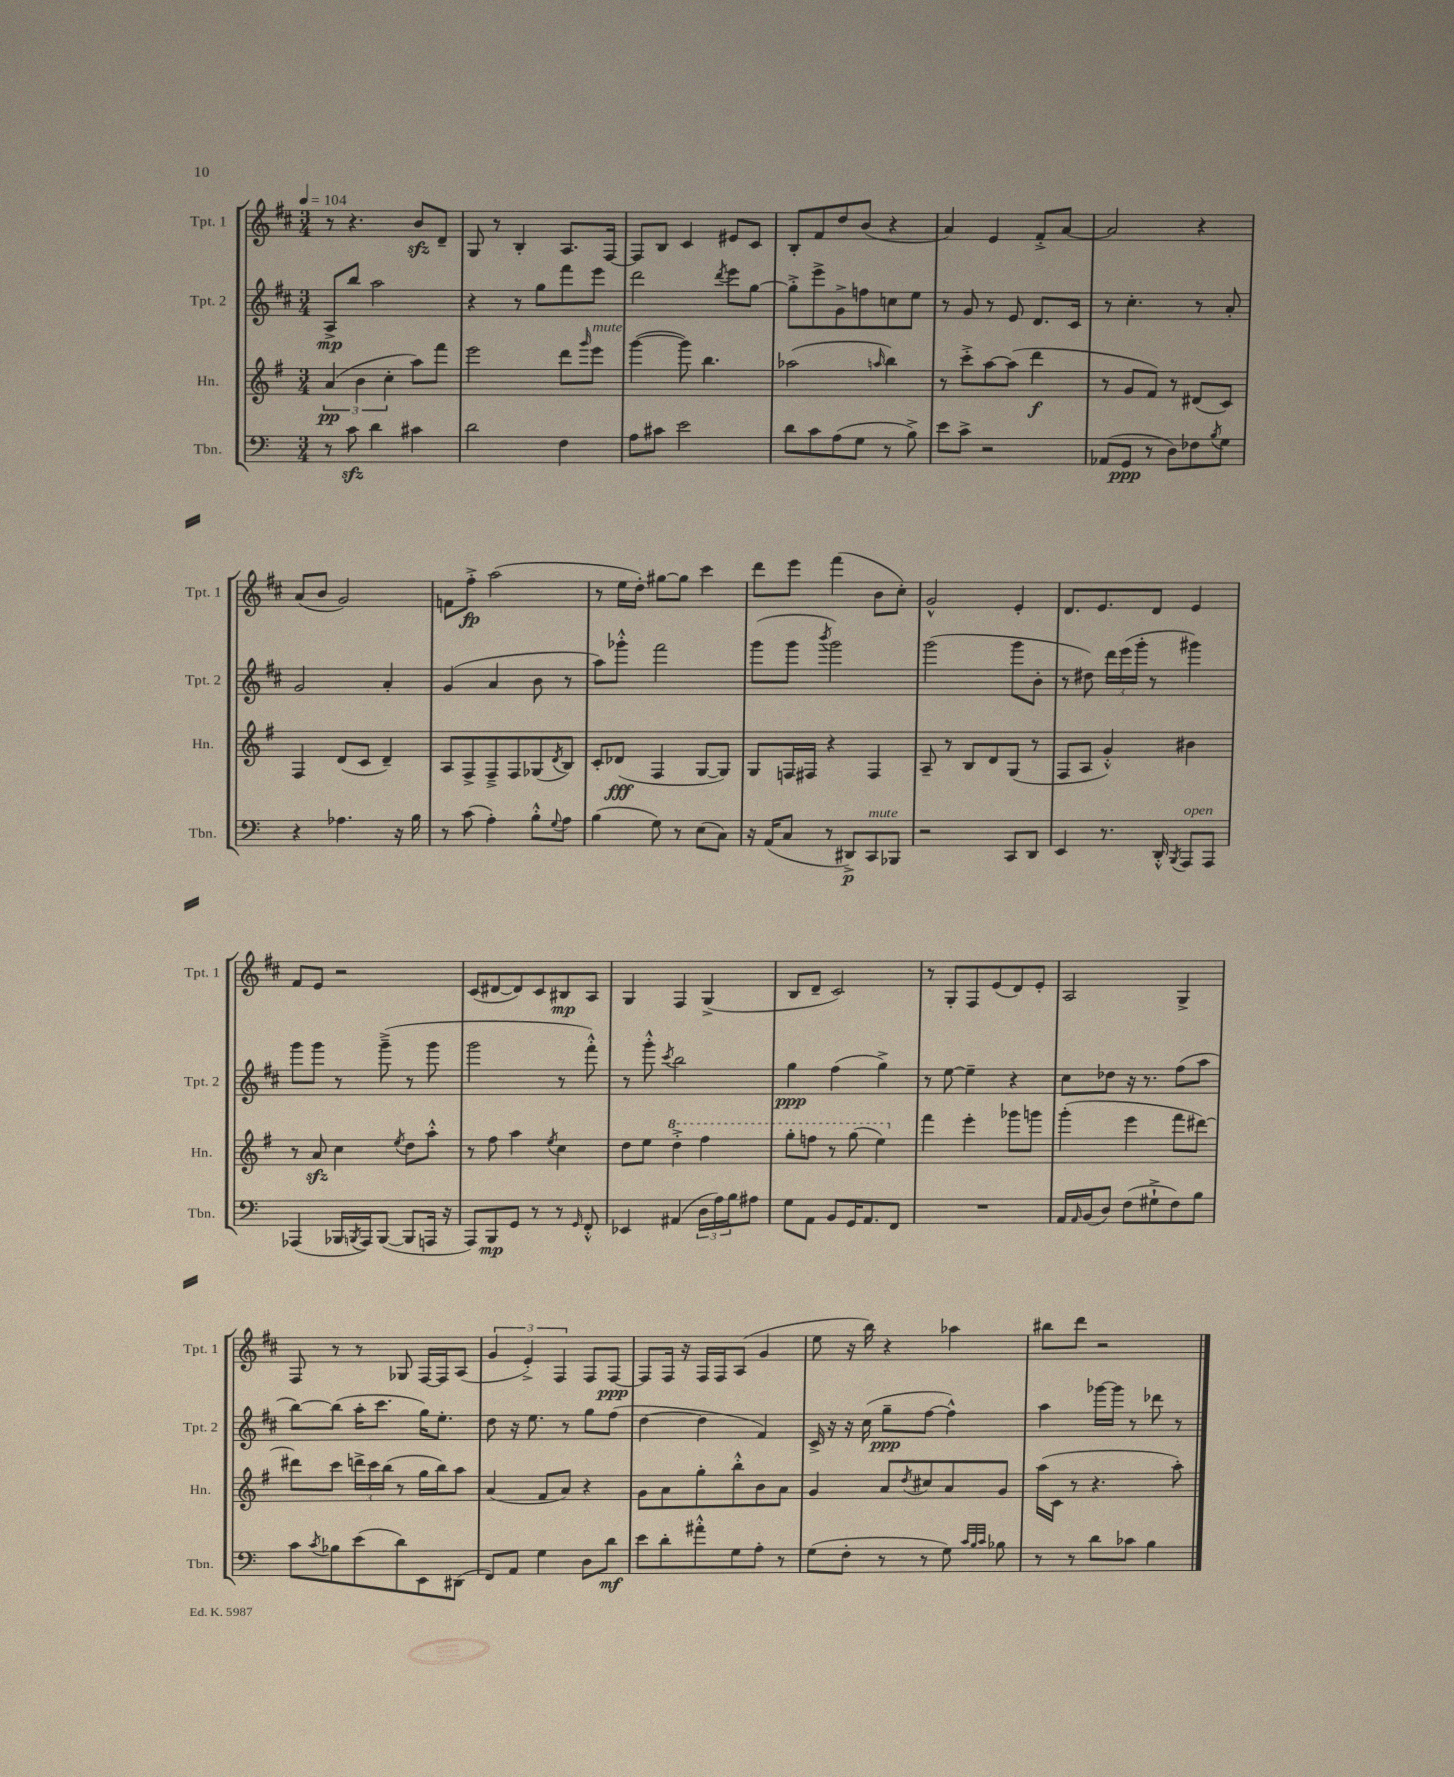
<<
\new StaffGroup <<
\new Staff = "s0" \with { instrumentName = "Tpt. 1" shortInstrumentName = "Tpt. 1" } {
    \clef treble \key d \major \numericTimeSignature \time 3/4 \tempo 4 = 104
    r8 r4. b'8\sfz d'8-- |
    g8 r8 b4-. a8. fis16~ |
    fis8 b8 cis'4 eis'8 cis'8 |
    b8-. fis'8 d''8 b'8( r4 |
    a'4) e'4 fis'8-.-> a'8~ |
    a'2 r4 |
    a'8( b'8 g'2) |
    f'8 fis''8-.->\fp a''2( |
    r8 e''16 d''16-.) gis''8~ gis''8 cis'''4 |
    d'''8 e'''8 fis'''4( b'8 cis''8-.) |
    g'2-^ e'4-. |
    d'8. e'8. d'8 e'4 |
    fis'8 e'8 r2 |
    cis'8( dis'8~ dis'8) cis'8 bis8\mp a8 |
    g4 fis4 g4->( |
    b8 d'8-- cis'2) |
    r8 g8-. fis8 e'8( d'8) e'8-. |
    a2 g4-> |
    fis8 r8 r8 ges8 fis16~ fis16 a8( |
    \tuplet 3/2 { g'4 e'4-.->) fis4 } fis8 fis8~\ppp |
    fis8 fis16 r16 fis16 fis16 a8( g'4 |
    e''8 r16 b''16) r4 aes''4 |
    bis''8 d'''8 r2 \bar "|." |
}
\new Staff = "s1" \with { instrumentName = "Tpt. 2" shortInstrumentName = "Tpt. 2" } {
    \clef treble \key d \major \numericTimeSignature \time 3/4
    a8->\mp b''8 a''2 |
    r4 r8 g''8 fis'''8 e'''8 |
    d'''2 \acciaccatura { d'''8 } e'''8 g''8~ |
    g''8-.-> e'''8-> g'8-> f''8 c''8 e''8 |
    r8 g'8 r8 e'8 d'8. cis'16 |
    r8 cis''4.-. r8 a'8-. |
    g'2 a'4-. |
    g'4( a'4 b'8 r8 |
    a''8) ges'''8-.-^ fis'''2 |
    g'''8( g'''8 \acciaccatura { b'''8 } g'''2) |
    g'''2( g'''8 b'8-. |
    r8 dis''8) \tuplet 3/2 { d'''16 e'''16( g'''16-. } r8 gis'''4) |
    g'''8 g'''8 r8 g'''8--->( r8 g'''8 |
    g'''2 r8 fis'''8-.-^) |
    r8 g'''8-.-^ \acciaccatura { cis'''8 } b''2 |
    g''4\ppp fis''4( g''4->) |
    r8 e''8~ e''4-- r4 |
    cis''8 des''8 r16 r8. fis''8( a''8 |
    b''8~) b''8( a''16-. cis'''8. g''16) e''8.-. |
    d''8 r16 e''8. r8 g''8 fis''8( |
    d''4~ d''4 fis'4) |
    cis'16-> r16 r16 cis''16( g''8--\ppp fis''8~ fis''4-^) |
    a''4 ges'''16~ ges'''16 r8 des'''8 r8 \bar "|." |
}
\new Staff = "s2" \with { instrumentName = "Hn." shortInstrumentName = "Hn." } {
    \clef treble \key g \major \numericTimeSignature \time 3/4
    \tuplet 3/2 { a'4\pp( b'4 c''4-. } a''8) fis'''8 |
    e'''2 d'''8 \grace { g'''16 } e'''8^\markup { \italic "mute" } |
    g'''4~( g'''8) b''4. |
    aes''2( \grace { a''16 } b''4) |
    r8 c'''8-.-> a''8~ a''8( d'''4\f |
    r8 g'8 fis'8) r8 dis'8( c'8) |
    fis4 d'8( c'8 d'4--) |
    a8 fis8-> fis8---> fis8 ges8( \acciaccatura { d'8 } b8) |
    c'8-. des'8\fff( fis4 g8~ g8) |
    g8 f16 fis16 r4 fis4 |
    a8-- r8 b8 d'8 g8( r8 |
    fis8 a8 g'4-.-^) bis'4 |
    r8 a'8\sfz c''4 \acciaccatura { e''8 } d''8 a''8-.-^ |
    r8 fis''8 a''4 \acciaccatura { e''8 } c''4 |
    d''8 e''8 \ottava #1 d'''4-.-> fis'''4 |
    g'''8-. f'''8 r8 g'''8( e'''4) \ottava #0 |
    fis'''4 e'''4-. ges'''8 g'''8 |
    g'''4-.( e'''4 fis'''8 dis'''8~) |
    dis'''8 c'''8 \tuplet 3/2 { d'''16-> c'''16 b''16( } r8 g''16 b''16) a''8 |
    a'4( fis'8 a'8) r4 |
    g'8 a'8 g''8-. b''8-.-^ b'8 a'8 |
    g'4 a'8 \acciaccatura { d''8 } cis''8 a'8 g'8 |
    a''16( c'16 r8 r4. a''8-.) \bar "|." |
}
\new Staff = "s3" \with { instrumentName = "Tbn." shortInstrumentName = "Tbn." } {
    \clef bass \key c \major \numericTimeSignature \time 3/4
    r8 c'8\sfz d'4 cis'4 |
    d'2 f4 |
    a8 cis'8 e'2 |
    d'8 c'8 a8( g8 r8 b8->) |
    e'8 c'8-> r2 |
    aes,8( g,8\ppp r8 d8) fes8 \acciaccatura { b8 } g8 |
    r4 aes4. r16 b16 |
    r8 c'8( a4-.) b8-.-^ \appoggiatura { g8 } a8 |
    b4( g8) r8 e8( c8) |
    r16 a,16( c8 r8 dis,8->\p) c,8^\markup { \italic "mute" } bes,,8 |
    r2 c,8 d,8 |
    e,4 r8. d,16-.-^ \acciaccatura { b,,8 } a,,8^\markup { \italic "open" } a,,8 |
    aes,,4( bes,,16 \acciaccatura { b,,8 } aes,,16) b,,8~( b,,8 a,,16 r16 |
    a,,8) b,,8\mp g,8 r8 r8 \grace { g,16 } f,8-.-^ |
    ees,4 ais,4( \tuplet 3/2 { d16 a16) b16 } ais8 |
    g8 a,8 b,8 g,16 a,8. f,8 |
    R2. |
    a,16 \grace { a,16 } b,16( d8) f8( gis8-!-> f8) b8 |
    c'8 \acciaccatura { c'8 } bes8 e'8( d'8) e,8 dis,8( |
    f,8) a,8 g4 d8 d'8\mf |
    e'8 d'8-. ais'8-.-^ g8 a8-. r8 |
    g8( f8-. r8 r8 g8) \grace { c'32 b32 c'32 } bes8 |
    r8 r8 d'8 ces'8 b4 \bar "|." |
}
>>
>>
\layout { \context { \Score \remove "Bar_number_engraver" } }
